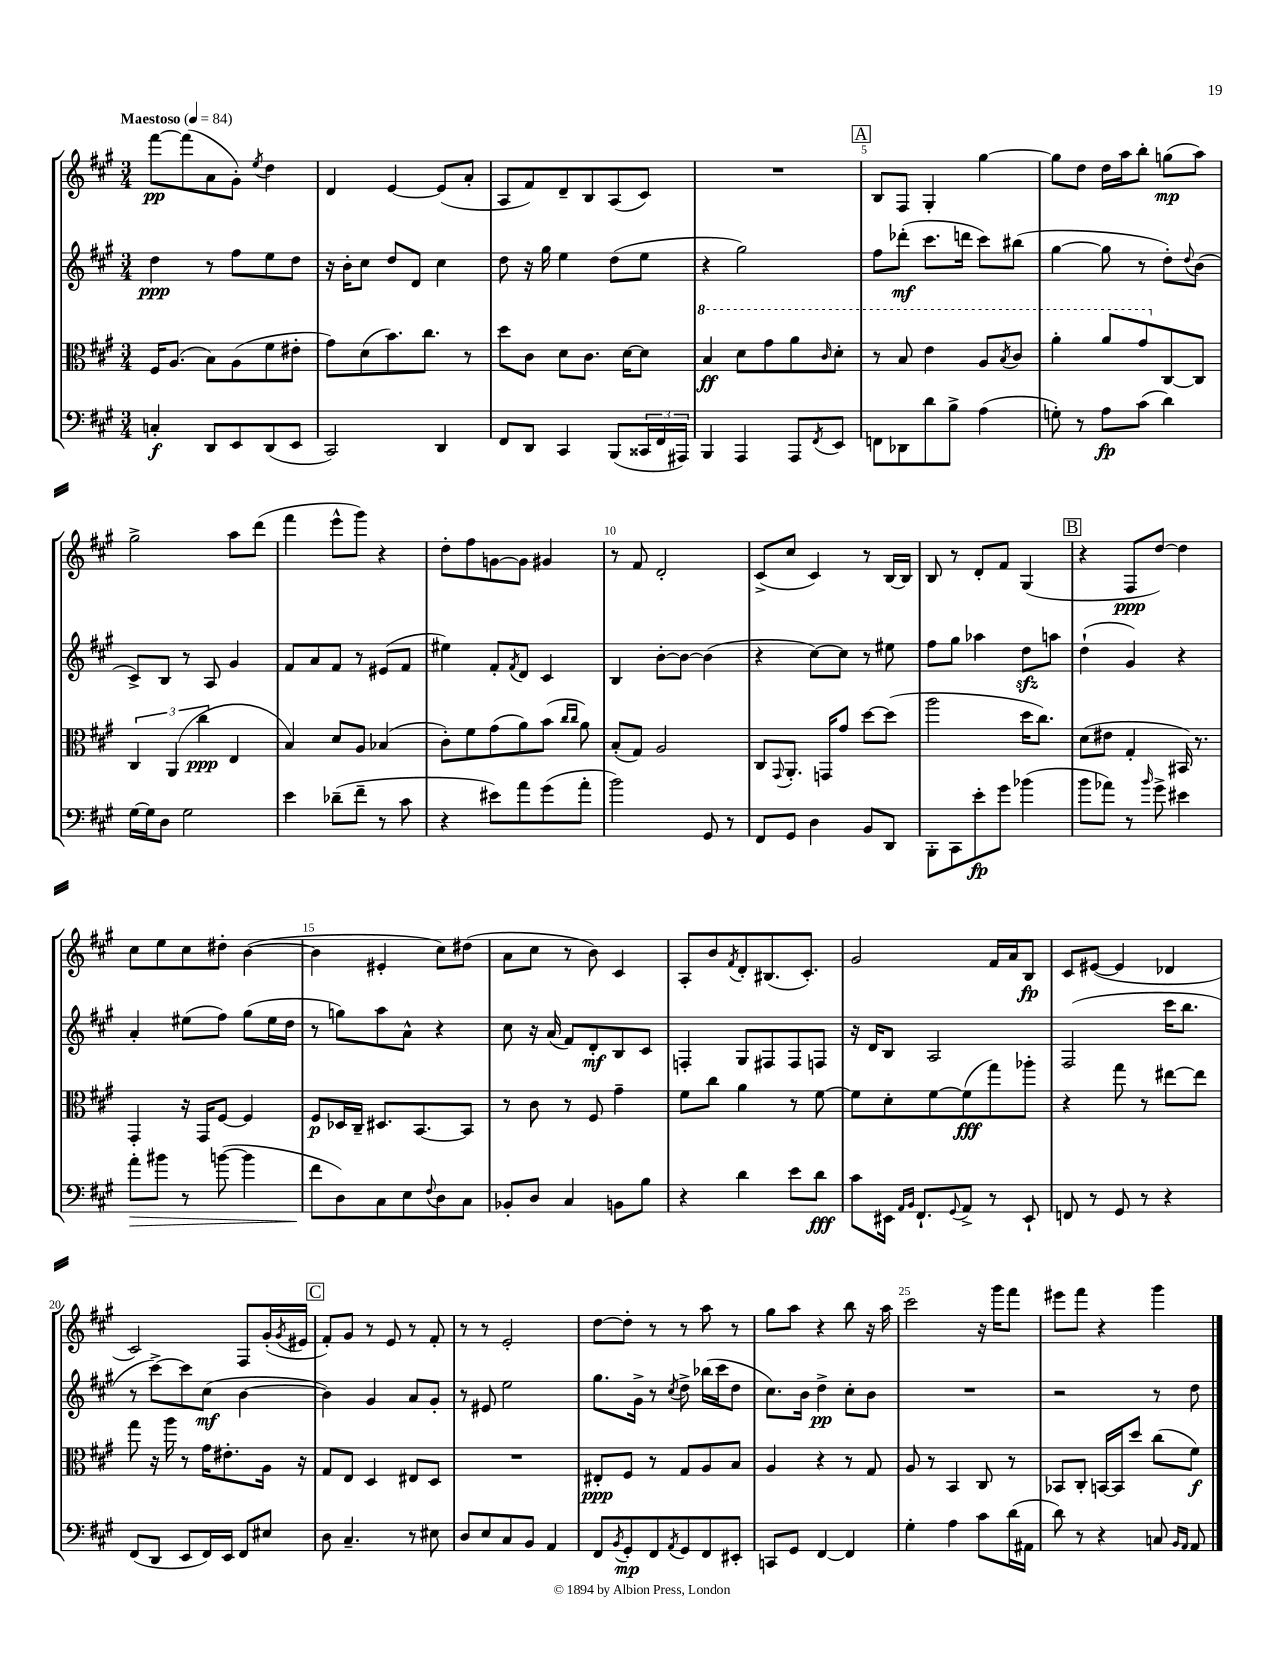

**kern	**kern	**kern	**kern
*staff4	*staff3	*staff2	*staff1
*clefF4	*clefC3	*clefG2	*clefG2
*k[f#c#g#]	*k[f#c#g#]	*k[f#c#g#]	*k[f#c#g#]
*M3/4	*M3/4	*M3/4	*M3/4
*MM84	*MM84	*MM84	*MM84
4C'	16F#	4dd	[8fff#
.	(8.A	.	.
.	.	.	(8fff#]
8DD	8B)	8r	8a
8EE	(8A	8ff#	8g#')
.	.	.	8qee
(8DD	8f#	8ee	4dd
8EE	8e#'	8dd	.
=	=	=	=
2CC#)	8g#)	16r	4d
.	.	16b'	.
.	(8d	8cc#	.
.	8.b)	8dd	[4e
.	.	8d	.
.	8.cc#	.	.
4DD	.	4cc#	(8e]
.	8r	.	8a'
=	=	=	=
8FF#	8dd	8dd	8A
8DD	8c#	16r	8f#)
.	.	16gg#	.
4CC#	8d	4ee	8d~
.	8.c#	.	8B
(8BBB	.	(8dd	(8A
.	[16d	.	.
24CC##	8d]	8ee	8c#)
24FF#	.	.	.
24AAA#)	.	.	.
=	=	=	=
4BBB	4b	4r	2.r
4AAA	8dd	2gg#)	.
.	8gg#	.	.
8AAA	8aa	.	.
8qFF#	16qqcc#	.	.
8EE	8dd'	.	.
=	=	=	=
8FF	8r	8ff#	8B
8DD-	8b	(8ddd-'	8F#
8d	4ee	8.ccc#	4G#'
8B^	.	.	.
.	.	16ddd	.
(4A	8a	8ccc#)	[4gg#
.	8qb	.	.
.	8cc#	(8bb#	.
=	=	=	=
8G')	4aa'	[4gg#	8gg#]
8r	.	.	8dd
8A	8aa	8gg#]	16dd
.	.	.	16aa
(8c#	8gg#	8r	8bb'
4d)	[8C#	8dd')	(8gg
.	.	8qqdd	.
.	8C#]	(8b	8aa)
=	=	=	=
[16G#	6C#	8c#^)	2gg#^
16G#]	.	.	.
8D	.	8B	.
.	(6AA	.	.
2G#	.	8r	.
.	6cc#	.	.
.	.	8A	.
.	4E	4g#	8aa
.	.	.	(8ddd
=	=	=	=
4e	4B)	8f#	4fff#
.	.	8a	.
(8d-~	8d	8f#	8eee^^
8f#~	8A	8r	8ggg#)
8r	(4B-	(8e#	4r
8c#	.	8f#	.
=	=	=	=
4r	8c#')	4ee#)	8dd'
.	8f#	.	8ff#
8e#)	(8g#	8f#'	[8g
.	.	8qf#	.
8a	8a)	8d	8g]
(8g#	(8b	4c#	4g#
.	16qqcc#	.	.
.	16qqcc#	.	.
8a'	8a)	.	.
=	=	=	=
2b)	(8B'	4B	8r
.	8G#)	.	8f#
.	2A	[8b'	2d'
.	.	8b_	.
8GG#	.	(4b]	.
8r	.	.	.
=	=	=	=
8FF#	8C#	4r	(8c#^
.	8qqGG#	.	.
8GG#	8.AA'	.	8cc#
4D	.	[8cc#)	4c#)
.	16GG	.	.
.	8g#	8cc#]	.
8BB	[8dd	8r	8r
8DD	(8dd]	8ee#	[16B
.	.	.	16B]
=	=	=	=
8BBB'	2aa	8ff#	8B
8CC#	.	8gg#	8r
8e'	.	4aa-	8d'
8g#	.	.	8f#
(4b-	16dd	8dd	(4G#
.	8.cc#)	.	.
.	.	8aa	.
=	=	=	=
8b	(8d	(4dd`	4r
8a-)	8e#	.	.
8r	4G#'	4g#)	8F#
16qqb	.	.	.
8g#^	.	.	[8dd)
4e#	16BB#)	4r	4dd]
.	8.r	.	.
=	=	=	=
8a'	4GG#'	4a'	8cc#
8b#	.	.	8ee
8r	16r	(8ee#	8cc#
.	16GG#	.	.
([8b	[8F#	8ff#)	8dd#'
4b]	4F#]	(8gg#	([4b
.	.	16ee#	.
.	.	16dd	.
=	=	=	=
8f#	8F#	8r	4b]
8D)	16D-	8gg)	.
.	16C#~	.	.
8C#	8.D#	8aa	4e#'
8E	.	8a^^	.
.	[8.BB	.	.
8qqF#	.	.	.
8D	.	4r	8cc#)
8C#	8BB]	.	(8dd#
=	=	=	=
8BB-'	8r	8cc#	8a
8D	8c#	16r	8cc#
.	.	(16a	.
4C#	8r	8f#)	8r
.	8F#	8d'	8b)
8BB	4g#~	8B	4c#
8B	.	8c#	.
=	=	=	=
4r	8f#	4F'	8A'
.	8cc#	.	8b
.	.	.	8qf#
4d	4a	8G#	8d'
.	.	8F#	(8.B#
8e	8r	8F#	.
.	.	.	8.c#')
8d	[8f#	8F	.
=	=	=	=
8c#	8f#]	16r	2g#
.	.	16d	.
16EE#	8d'	8B	.
16qqAA	.	.	.
16qqBB	.	.	.
8.FF#`	.	.	.
.	[8f#	2A	.
8qqGG#	.	.	.
8AA^	(8f#]	.	.
8r	8gg#)	.	16f#
.	.	.	16a
8EE#`	8aa-'	.	8B
=	=	=	=
8FF	4r	(2F#	8c#
8r	.	.	([8e#
8GG#	8gg#	.	4e#]
8r	8r	.	.
4r	[8ee#	16ccc#	4d-
.	.	8.bb	.
.	8ee#]	.	.
=	=	=	=
(8FF#	8gg#	8r	2c#)
8DD	16r	[8ccc#^)	.
.	16aa	.	.
8EE	8r	8ccc#]	.
16FF#)	16g#	(8cc#	.
16EE	8.e#'	.	.
8FF#	.	[4b	8F#
8E#	16A	.	(16g#'
.	.	.	8qg#
.	16r	.	16e#
=	=	=	=
8D	8G#	4b])	8f#')
4.C#~	8E	.	8g#
.	4D	4g#	8r
.	.	.	8e
8r	8E#	8a	8r
8E#	8D	8g#'	8f#'
=	=	=	=
8D	2.r	8r	8r
8E	.	8e#	8r
8C#	.	2ee	2e'
8BB	.	.	.
4AA	.	.	.
=	=	=	=
8FF#	8E#'	8.gg#	[8dd
8qBB	.	.	.
8GG#'	8F#	.	8dd']
.	.	16g#^	.
8FF#	8r	8r	8r
8qAA	.	8qcc#	.
8GG#	8G#	8dd^	8r
8FF#	8A	(16bb-	8aa
.	.	16ccc#	.
8EE#'	8B	8dd	8r
=	=	=	=
8CC	4A	8.cc#)	8gg#
8GG#	.	.	8aa
.	.	16b	.
[4FF#	4r	4dd^	4r
4FF#]	8r	8cc#'	8bb
.	8G#	8b	16r
.	.	.	16aa
=	=	=	=
4G#'	8A	2.r	2ccc#
.	8r	.	.
4A	4BB	.	.
8c#	8C#	.	16r
.	.	.	16ggg#
(16d	8r	.	8fff#
16AA#	.	.	.
=	=	=	=
8d)	8BB-	2r	8eee#
8r	8C#'	.	8fff#
4r	[16BB	.	4r
.	16BB]	.	.
.	8dd	.	.
8C	(8cc#	8r	4ggg#
16qqBB	.	.	.
16qqAA	.	.	.
8AA	8f#)	8dd	.
==	==	==	==
*-	*-	*-	*-
